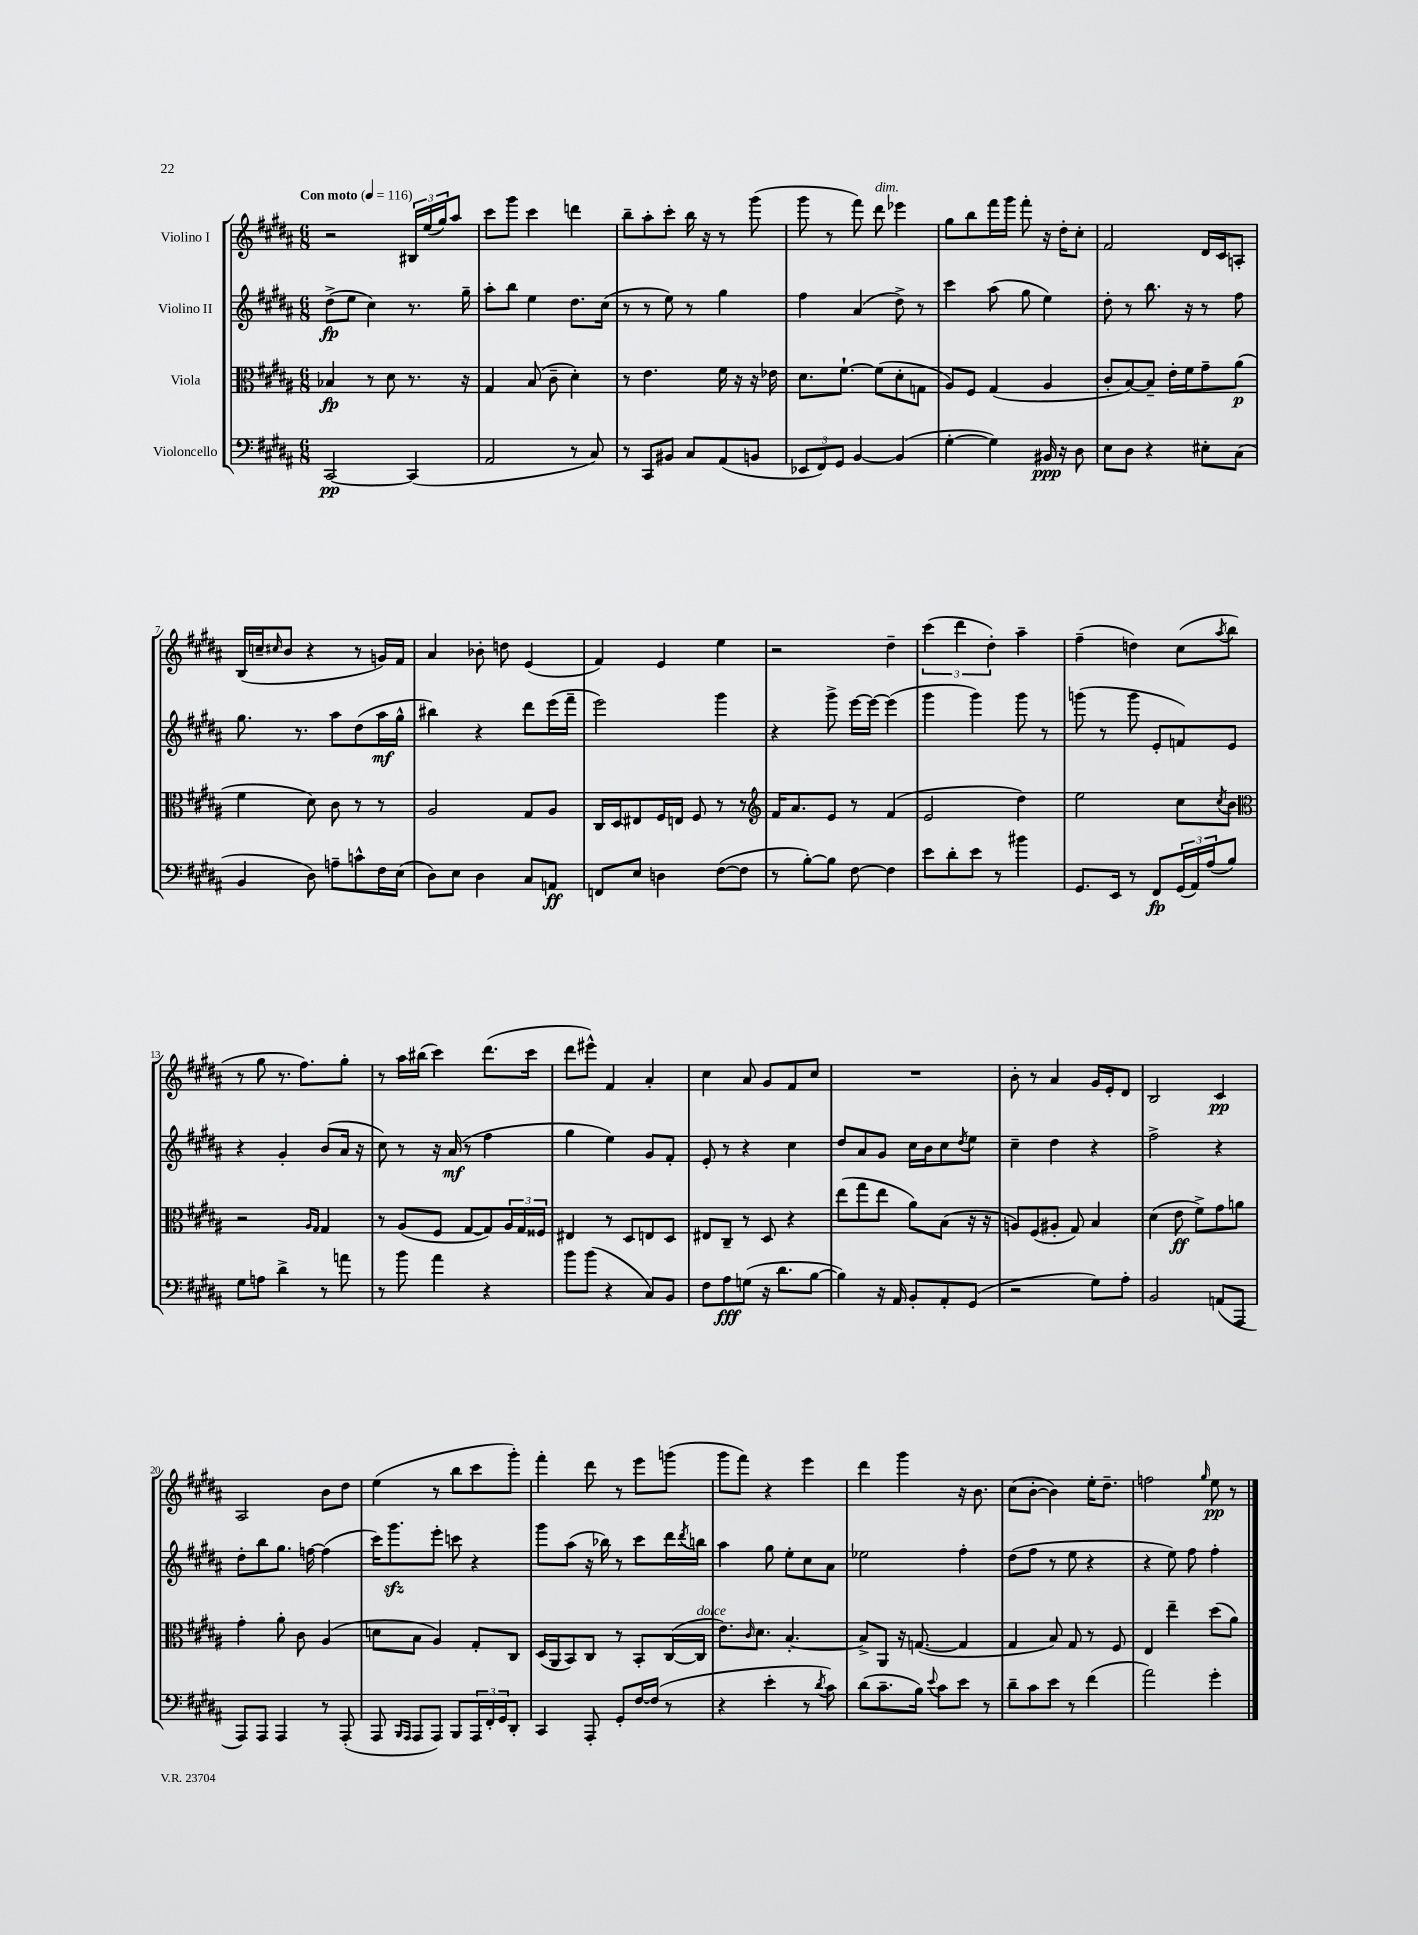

**kern	**kern	**kern	**kern
*staff4	*staff3	*staff2	*staff1
*clefF4	*clefC3	*clefG2	*clefG2
*k[f#c#g#d#a#]	*k[f#c#g#d#a#]	*k[f#c#g#d#a#]	*k[f#c#g#d#a#]
*M6/8	*M6/8	*M6/8	*M6/8
*MM116	*MM116	*MM116	*MM116
[2CC#	4B-	(8dd#^	2r
.	.	8ee	.
.	8r	4cc#)	.
.	8d#	.	.
(4CC#]	8.r	8.r	24B#
.	.	.	(24ee
.	.	.	24gg#)
.	.	.	8aa#
.	16r	16gg#~	.
=	=	=	=
2AA#	4G#	8aa#'	8ccc#
.	.	8bb	8ggg#
.	(8B	4ee	4ccc#
.	8c#~	.	.
8r	4d#')	8.dd#	4ddd
8C#)	.	.	.
.	.	(16cc#	.
=	=	=	=
8r	8r	8r	8bb~
8CC#	4.e	8r	8aa#'
8BB#	.	8ee)	8ccc#'
8C#	.	8r	16bb
.	.	.	16r
(8AA#	16f#	4gg#	8r
.	16r	.	.
8BB	16r	.	(8ggg#
.	16e-	.	.
=	=	=	=
12EE-	8.d#	4ff#	8ggg#
12FF#)	.	.	.
.	.	.	8r
12GG#	.	.	.
.	[8.f#`	.	.
[4BB	.	(4a#	8fff#)
.	(8f#]	.	8ddd#
(4BB]	8d#'	8dd#^)	4eee-
.	8G	8r	.
=	=	=	=
[4G#'	8A#)	4ccc#	8gg#
.	8F#	.	8bb
4G#])	(4G#	(8aa#	16fff#
.	.	.	16ggg#
.	.	8gg#	8fff#'
16BB#	4A#	4ee)	16r
16r	.	.	16dd#'
8D#	.	.	8cc#'
=	=	=	=
8E	8c#'	8dd#'	2f#
8D#	[8B)	8r	.
4r	8B~]	8.bb	.
.	16e'	.	.
.	16f#	16r	.
8E#'	8g#~	8r	16d#
.	.	.	16c#
(8C#	(8a#	8ff#	8A'
=	=	=	=
4BB	4f#	8.gg#	(16B
.	.	.	16cc~
.	.	.	16qqcc#
.	.	.	8b
.	.	8.r	.
8D#)	8d#)	.	4r
8A~	8c#	8aa#	.
8c^^	8r	(8dd#	8r
16F#	8r	16aa#	16g)
(16E	.	16gg#^^	16f#
=	=	=	=
8D#)	2A#	4bb#)	4a#
8E	.	.	.
4D#	.	4r	8b-'
.	.	.	8dd
8C#	8G#	8ddd#	(4e
8AA	8A#	(16eee	.
.	.	16fff#~	.
=	=	=	=
8FF	16C#	2eee)	4f#)
.	16D#	.	.
8E	8E#	.	.
4D	16F#	.	4e
.	16E	.	.
.	8F#	.	.
([8F#	8r	4ggg#	4ee
8F#]	8r	.	.
=	=	=	=
*	*clefG2	*	*
8r	16f#	4r	2r
.	8.a#	.	.
[8B')	.	.	.
8B]	8e	8ggg#^	.
[8F#	8r	[16eee	.
.	.	16eee_	.
4F#]	(4f#	(4eee]	4dd#~
=	=	=	=
8e	2e	4ggg#	(6ccc#
8d#'	.	.	.
.	.	.	6ddd#
8e	.	4ggg#)	.
.	.	.	6dd#')
8r	.	.	.
4b#	4dd#)	8ggg#	4aa#~
.	.	8r	.
=	=	=	=
8.GG#	2ee	(8ggg	(4ff#~
.	.	8r	.
16EE	.	.	.
8r	.	8ggg	4dd)
8FF#	.	8e'	.
(24GG#	8cc#	8f)	(8cc#
24AA#)	.	.	.
(24A#	.	.	.
.	8qcc#	.	8qaa#
8B)	8b	8e	8bb
=	=	=	=
*	*clefC3	*	*
8G#	2r	4r	8r
8A	.	.	8gg#
4d#^	.	4g#'	8.r
.	.	.	8.ff#)
.	16qqA#	.	.
.	16qqG#	.	.
8r	4G#	(8b	.
8a	.	16a#	8gg#'
.	.	16r	.
=	=	=	=
8r	8r	8cc#)	8r
8b	(8A#	8r	16aa#
.	.	.	(16bb#
4a#	8F#	16r	4ccc#)
.	.	(16a#	.
.	[8G#	8r	.
4r	8G#])	4ff#	(8.ddd#
.	24A#	.	.
.	24G#	.	.
.	.	.	16ccc#
.	24F##	.	.
=	=	=	=
8b	4E#	4gg#	8ddd#
(8b	.	.	8eee#^^)
4r	8r	4ee)	4f#
.	8D#	.	.
8C#)	8E	8g#	4a#'
8BB	8D#	8f#'	.
=	=	=	=
8F#	8E#	8e'	4cc#
8A#	8C#~	8r	.
(8G	8r	4r	8a#
16r	8D#	.	8g#
8.d#	.	.	.
.	4r	4cc#	8f#
[8B	.	.	8cc#
=	=	=	=
4B])	(8ee	8dd#	2.r
.	8gg#	8a#	.
16r	8ee	8g#	.
16AA#	.	.	.
8BB'	8a#)	16cc#	.
.	.	16b	.
8AA#'	(8B	8cc#	.
.	.	8qdd#	.
(8GG#	16r	8ee	.
.	16r	.	.
=	=	=	=
2r	8A)	4cc#~	8b'
.	(8F#	.	8r
.	8A#'	4dd#	4a#
.	8G#)	.	.
8G#)	4B	4r	16g#
.	.	.	16e'
8A#'	.	.	8d#
=	=	=	=
2BB	(4d#	2ff#^	2B
.	8e	.	.
.	8f#^)	.	.
(8AA	8g#	4r	4c#
8AAA#	8a	.	.
=	=	=	=
8AAA#)	4g#'	8dd#'	2A#
8AAA#	.	8bb	.
4AAA#	8a#'	8.gg#	.
.	8c#	.	.
.	.	[16ff	.
8r	(4A#	(4ff]	8b
(8AAA#'	.	.	8dd#
=	=	=	=
8AAA#	8d	16ccc#)	(4ee
.	.	8.ggg#	.
16qqBBB	.	.	.
16qqAAA#	.	.	.
8AAA#	8B	.	.
8AAA#)	4A#)	8eee'	8r
8BBB	.	8ccc	8bb
24AAA#	8G#'	4r	8ccc#
24FF#'	.	.	.
24GG#	.	.	.
8DD#'	8C#	.	8ggg#')
=	=	=	=
4CC#	(16D#	8ggg#	4fff#'
.	16AA#	.	.
.	8BB)	(8aa#	.
8AAA#'	8C#	16r	8ddd#
.	.	16bb-)	.
8GG#'	8r	8r	8r
[16F#	8BB'	8ccc#	8eee
(16F#]	.	.	.
8r	([16C#	16ddd#	(8ggg
.	.	8qddd#	.
.	16C#]	16bb	.
=	=	=	=
4r	8.e)	4aa#	8ggg#
.	.	.	8fff#)
.	16qqc#	.	.
.	8.d#	.	.
4e'	.	8gg#	4r
.	[4.B'	8ee'	.
8r	.	8cc#	4eee
8qd#	.	.	.
8c#)	.	8a#	.
=	=	=	=
(8d#	8B^]	2ee-	4ddd#
8.c#~	8AA#	.	.
.	16r	.	4ggg#
16B)	([8.G	.	.
8qqe	.	.	.
8c#	.	.	.
8e	4G]	4ff#'	16r
.	.	.	8.b
8r	.	.	.
=	=	=	=
8d#~	4G#	(8dd#	(8cc#
8c#	.	8ff#	[8b'
8e	8B)	8r	4b])
8r	8G#	8ee	.
(4f#	8r	4r	16ee'
.	.	.	8.dd#~
.	8F#	.	.
=	=	=	=
2a#)	4E	4r	2ff
.	4ee~	8ee)	.
.	.	8ff#	.
.	.	.	16qqgg#
4g#'	(8dd#	4ff#'	8ee
.	8a#)	.	8r
==	==	==	==
*-	*-	*-	*-
